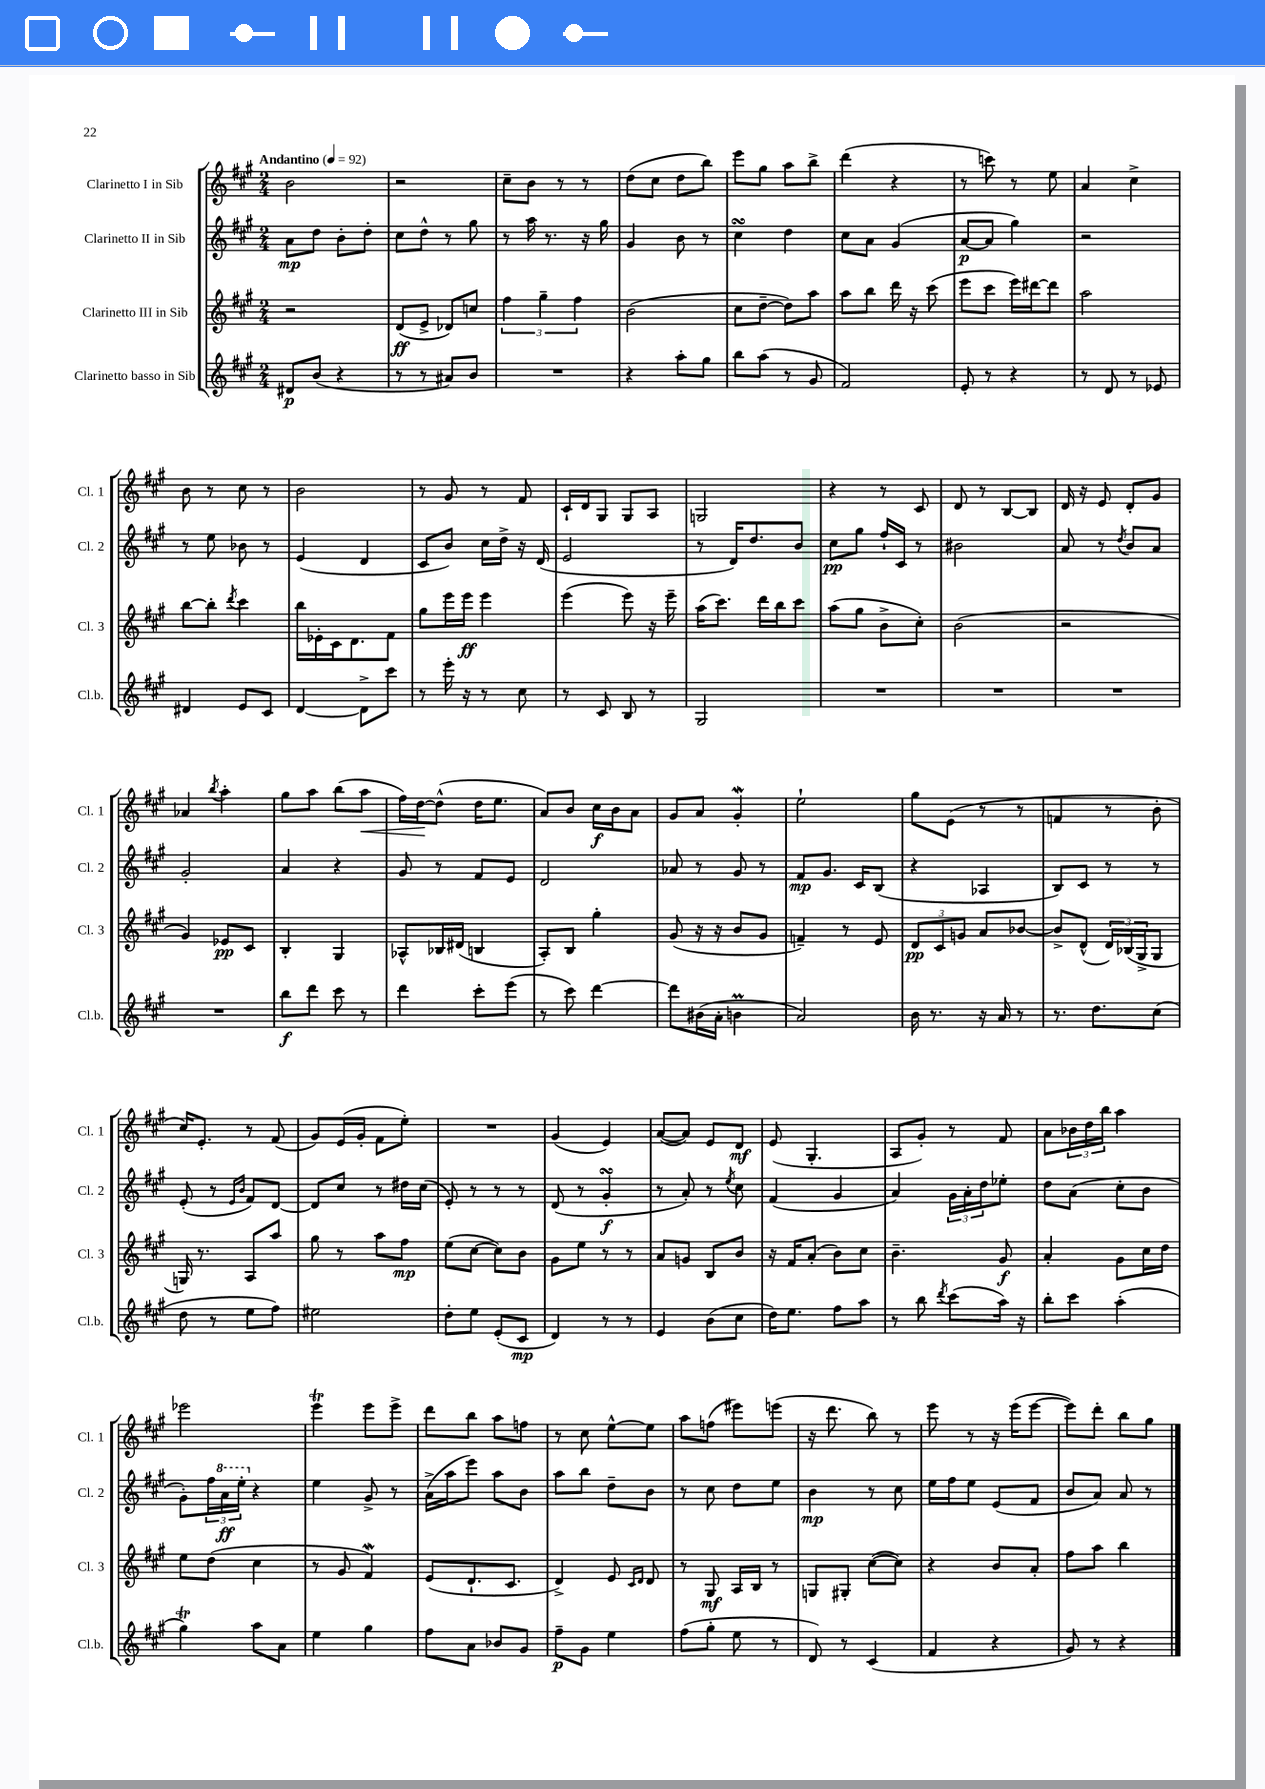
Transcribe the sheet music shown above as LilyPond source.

<<
\new StaffGroup <<
\new Staff = "s0" \with { instrumentName = "Clarinetto I in Sib" shortInstrumentName = "Cl. 1" } {
    \clef treble \key a \major \numericTimeSignature \time 2/4 \tempo "Andantino" 4 = 92
    b'2 |
    r2 |
    cis''8-- b'8 r8 r8 |
    d''8( cis''8 d''8 b''8) |
    e'''8 gis''8 a''8 b''8-> |
    d'''4( r4 |
    r8 c'''8) r8 e''8 |
    a'4 cis''4-> |
    b'8 r8 cis''8 r8 |
    b'2 |
    r8 gis'8 r8 fis'8 |
    cis'16-! d'16 gis8 gis8 a8 |
    g2 |
    r4 r8 cis'8 |
    d'8 r8 b8~ b8 |
    d'16 r16 e'8 d'8-. gis'8 |
    aes'4 \acciaccatura { b''8 } a''4-. |
    gis''8 a''8 b''8( a''8\< |
    fis''16) d''16~\! d''8-^( d''16 e''8. |
    a'8) b'8 cis''16\f b'16 a'8 |
    gis'8 a'8 gis'4-.\mordent |
    e''2-! |
    gis''8 e'8( r8 r8 |
    f'4 r8 b'8-. |
    cis''16) e'8.-. r8 fis'8( |
    gis'8) e'16( gis'16-. fis'8 e''8-.) |
    R2 |
    gis'4( e'4) |
    a'8~( a'8) e'8 d'8\mf |
    e'8( gis4.-. |
    a8 gis'8-.) r8 fis'8 |
    a'8 \tuplet 3/2 { bes'16 d''16 b''16 } a''4 |
    ees'''2 |
    e'''4\trill e'''8 e'''8-> |
    d'''8 b''8 a''8 f''8 |
    r8 cis''8 e''8~-^ e''8 |
    a''8 f''8( eis'''8) e'''8( |
    r16 d'''8. b''8) r8 |
    e'''8 r8 r16 e'''16( e'''8~ |
    e'''8) d'''8-. b''8 gis''8 \bar "|." |
}
\new Staff = "s1" \with { instrumentName = "Clarinetto II in Sib" shortInstrumentName = "Cl. 2" } {
    \clef treble \key a \major \numericTimeSignature \time 2/4
    a'8\mp d''8 b'8-. d''8-. |
    cis''8 d''8-^ r8 gis''8 |
    r8 a''16 r8. r16 gis''16 |
    gis'4 b'8 r8 |
    cis''4\turn d''4 |
    cis''8 a'8 gis'4( |
    a'8~\p a'8 gis''4) |
    r2 |
    r8 e''8 bes'8 r8 |
    e'4( d'4 |
    cis'8 b'8) cis''16 d''16-> r16 d'16( |
    e'2 |
    r8 d'16) d''8. b'8 |
    cis''8\pp gis''8 fis''16-! cis'16 r8 |
    bis'2 |
    a'8 r8 \acciaccatura { d''8 } b'8 a'8 |
    gis'2-. |
    a'4 r4 |
    gis'8 r8 fis'8 e'8 |
    d'2 |
    aes'8 r8 gis'8 r8 |
    fis'8\mp gis'8. cis'16 b8( |
    r4 aes4 |
    b8) cis'8 r8 r8 |
    e'8-.( r8 \grace { e'16 b'16 } fis'8) d'8~ |
    d'8 cis''8 r8 dis''16 cis''16( |
    e'8-.) r8 r8 r8 |
    d'8( r8 gis'4-.\turn\f |
    r8 a'8-.) r8 \acciaccatura { e''8 } cis''8 |
    fis'4( gis'4 |
    a'4) \tuplet 3/2 { gis'16 a'16-. d''16 } ees''8-. |
    d''8 a'8( cis''8-. b'8 |
    gis'8-.) \tuplet 3/2 { fis''16 \ottava #1 a''16\ff e'''16-. \ottava #0 } r4 |
    e''4 gis'8-> r8 |
    a'16->( a''16 e'''8) a''8 b'8 |
    a''8 b''8 d''8-- b'8 |
    r8 cis''8 d''8 e''8 |
    b'4\mp r8 cis''8 |
    e''16 fis''16 e''8 e'8( fis'8 |
    b'8 a'8) a'8 r8 \bar "|." |
}
\new Staff = "s2" \with { instrumentName = "Clarinetto III in Sib" shortInstrumentName = "Cl. 3" } {
    \clef treble \key a \major \numericTimeSignature \time 2/4
    r2 |
    d'8\ff( e'8-> des'8) c''8 |
    \tuplet 3/2 { fis''4 gis''4-- fis''4 } |
    b'2( |
    cis''8 d''8~-- d''8) a''8 |
    a''8 b''8 d'''16 r16 cis'''8( |
    e'''8 cis'''8 e'''16) dis'''16~ dis'''8 |
    a''2 |
    b''8~ b''8-. \acciaccatura { d'''8 } cis'''4 |
    b''16 ees'16-. cis'16 d'8. fis'8 |
    gis''8 e'''16 e'''16\ff e'''4 |
    e'''4( e'''8) r16 e'''16-- |
    a''16( cis'''8.) d'''16 b''16 cis'''8 |
    a''8( gis''8 b'8-> cis''8-.) |
    b'2( |
    r2 |
    gis'4) ees'8\pp cis'8 |
    b4-. gis4 |
    aes8-^ bes16 dis'16( b4 |
    a8-.) b8 gis''4-. |
    gis'8( r16 r16 b'8 gis'8 |
    f'4--) r8 e'8 |
    \tuplet 3/2 { d'8\pp cis'8 g'8 } a'8 bes'8~ |
    bes'8-> d'8-^( \tuplet 3/2 { d'16) bes16( gis16-> } gis8 |
    g16) r8. a8 a''8 |
    gis''8 r8 a''8 fis''8\mp |
    e''8( cis''8~ cis''8) b'8 |
    gis'8 e''8 r8 r8 |
    a'8 g'8 b8 b'8 |
    r16 fis'16 a'8-.( b'8) cis''8 |
    b'4.-- gis'8\f |
    a'4-. gis'8 cis''16 d''16 |
    e''8 d''8( cis''4 |
    r8 gis'8 fis'4\mordent) |
    e'8( d'8.-! cis'8. |
    d'4->) e'8 \grace { cis'16 d'16 } d'8 |
    r8 gis8\mf a16 b16 r8 |
    g8 gis8-. cis''8~( cis''8) |
    r4 b'8 a'8-. |
    fis''8 a''8 b''4 \bar "|." |
}
\new Staff = "s3" \with { instrumentName = "Clarinetto basso in Sib" shortInstrumentName = "Cl.b." } {
    \clef treble \key a \major \numericTimeSignature \time 2/4
    dis'8\p b'8( r4 |
    r8 r8 ais'8) b'8 |
    R2 |
    r4 a''8-. gis''8 |
    b''8 a''8( r8 gis'8 |
    fis'2) |
    e'8-. r8 r4 |
    r8 d'8 r8 ees'8 |
    dis'4 e'8 cis'8 |
    d'4~ d'8-> cis'''8 |
    r8 e'''16-. r16 r8 cis''8 |
    r8 cis'8 b8 r8 |
    gis2 |
    R2 |
    R2 |
    R2 |
    R2 |
    b''8\f d'''8 cis'''8 r8 |
    d'''4 cis'''8-. e'''8( |
    r8 cis'''8) d'''4~ |
    d'''8 bis'16( a'16-. b'4\prall |
    a'2) |
    b'16 r8. r16 a'16 r8 |
    r8. d''8. cis''8( |
    d''8 r8 e''8 fis''8) |
    eis''2 |
    d''8-. e''8 e'8-.( cis'8\mp |
    d'4) r8 r8 |
    e'4 b'8( cis''8 |
    d''16) e''8. fis''8 a''8 |
    r8 b''8 \acciaccatura { d'''8 } cis'''8( a''16) r16 |
    b''8-. cis'''8 a''4-.( |
    gis''4\trill) a''8 a'8 |
    e''4 gis''4 |
    fis''8 a'8 bes'8 gis'8 |
    fis''8--\p gis'8 e''4 |
    fis''8( gis''8-. e''8 r8 |
    d'8) r8 cis'4( |
    fis'4 r4 |
    gis'8) r8 r4 \bar "|." |
}
>>
>>
\layout { \context { \Score \remove "Bar_number_engraver" } }
